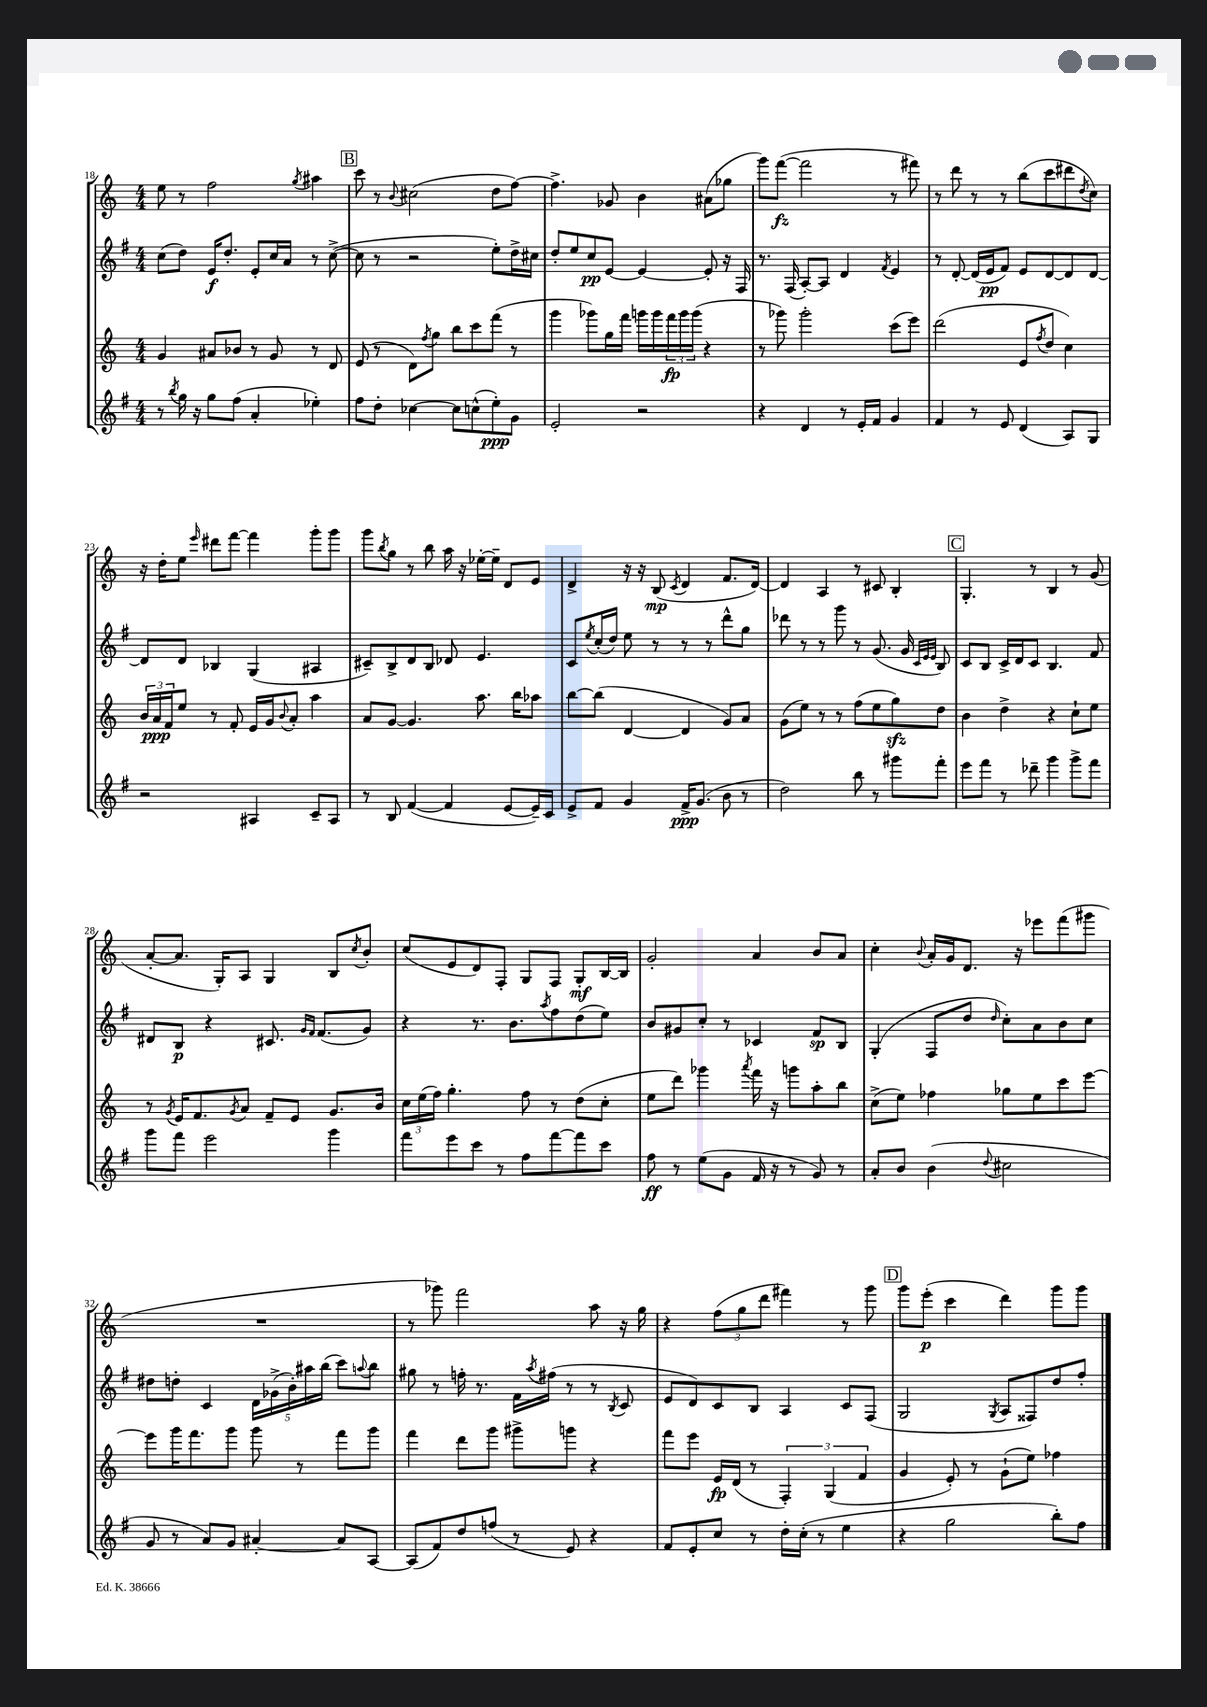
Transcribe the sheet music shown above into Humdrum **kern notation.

**kern	**kern	**kern	**kern
*staff4	*staff3	*staff2	*staff1
*clefG2	*clefG2	*clefG2	*clefG2
*k[f#]	*k[]	*k[f#]	*k[]
*M4/4	*M4/4	*M4/4	*M4/4
8r	4g	(8cc	8ee
8qbb	.	.	.
16gg	.	8dd)	8r
16r	.	.	.
8gg	8a#	16e	2ff
.	.	8.dd'	.
(8ff#	8b-	.	.
4a'	8r	8e'	.
.	8g	16cc	.
.	.	16a	.
.	.	.	8qgg
4ee-')	8r	8r	4aa#
.	8d	([8cc^	.
=	=	=	=
8ff#	(8e	8cc]	8ccc
8dd'	8r	8r	8r
.	.	.	8qqb
[4cc-	8d)	2r	(2cc#
.	8qff	.	.
.	8gg	.	.
8cc-]	8bb	.	.
(8cc^^	8ccc	.	.
8ee')	(8fff	8ee')	8dd
8g	8r	16dd^	[8ff)
.	.	16cc#	.
=	=	=	=
2e'	4ggg	8dd'	4.ff^]
.	.	8ee	.
.	8ggg-)	8cc	.
.	16gg	[8e	8g-
.	16fff	.	.
2r	16ggg	4e_	4b
.	16ggg	.	.
.	24fff	.	.
.	24ggg	.	.
.	(24ggg	.	.
.	4r	8e']	(8a#
.	.	16r	8gg-
.	.	16F#	.
=	=	=	=
4r	8r	8.r	8ggg)
.	8ggg-)	.	([8fff
.	.	(16F#	.
4d	2ggg-'	[8A')	2fff]
.	.	8A]	.
8r	.	4d	.
16e'	.	.	.
16f#	.	.	.
.	.	8qf#	.
4g	(8ccc	4e	8r
.	8eee)	.	8fff#)
=	=	=	=
4f#	(2ddd	8r	8r
.	.	[8d'	8ddd
8r	.	(16d]	8r
.	.	16e	.
8e	.	8f#)	8r
(4d	8e	8e	(8bb
.	8qff	.	.
.	8dd	[8d	8ccc
8A)	4cc)	8d]	8ddd#
.	.	.	8qdd
8G	.	[8d	8cc)
=	=	=	=
2r	24b	8d]	16r
.	24a	.	.
.	.	.	16dd'
.	24f	.	.
.	8ee	8d	8ee
.	.	.	16qqeee
.	8r	4B-	8ddd#
.	8f'	.	[8fff
4A#	16e	(4G	4fff]
.	16g	.	.
.	8qqb	.	.
.	8a'	.	.
8c~	4aa	4A#	8ggg'
8A#	.	.	8ggg
=	=	=	=
8r	8a	8c#~)	8ggg
.	.	.	8qbb
8B	[8g	8B^	8gg
([4f#	4.g]	8d	8r
.	.	8B	8bb
4f#]	.	8d-	16aa
.	.	.	16r
.	8.aa	4.e	[16ee-'
.	.	.	16ee-~]
[8e	.	.	8d
.	16bb	.	.
16e~])	8aa-	.	8e
16c	.	.	.
=	=	=	=
8e^	[8bb	8c	4d^
.	.	8qee	.
8f#	(8bb]	(16cc'	.
.	.	16dd)	.
4g	[4d	8ee	16r
.	.	.	16r
.	.	8r	(8B
.	.	.	8qc
16f#^	4d]	8r	4d
(8.g	.	.	.
.	.	8r	.
8b	8g)	8ddd^^	8.f
8r	8a	8gg	.
.	.	.	[16d)
=	=	=	=
2dd)	(8g	8ddd-	4d]
.	8ee)	8r	.
.	8r	8r	4A
.	8r	8ggg	.
8bb	(8ff	8r	8r
8r	8ee	(8.g	8c#
8ggg#	8gg)	.	4B'
.	.	16g	.
.	.	32qqc	.
.	.	32qqe	.
.	.	32qqe	.
8fff#'	8dd	8B)	.
=	=	=	=
8eee	4b	8c	4.G'
8fff#	.	8B	.
8r	4dd^	16c^	.
.	.	16d	.
8ddd-~	.	8c	8r
4ggg	4r	4.B	4B
8ggg^	8cc`	.	8r
8fff#	8ee	8f#	(8g
=	=	=	=
8ggg	8r	8d#	[8a'
.	8qg	.	.
8fff#	16e	8B	8.a]
.	8.f	.	.
2eee	.	4r	.
.	.	.	16G')
.	8qg	.	.
.	8a	.	8A
.	8f~	8.c#	4G
.	8e	.	.
.	.	16qqg	.
.	.	16qqf#	.
.	.	(8.f#	.
4ggg	8.g	.	8B
.	.	.	8qcc
.	.	8g)	8b'
.	16b	.	.
=	=	=	=
8fff#	24cc	4r	(8cc
.	(24ee	.	.
.	24ff)	.	.
8eee	4.gg'	.	8e
8ccc	.	8.r	8d)
8r	.	.	8F'
.	.	8.b	.
8ff#	8ff	.	8G
.	.	8qaa	.
[8fff#	8r	8ff#	8F
8fff#]	(8dd	(8dd	8G'
8ccc	8cc'	8ee)	[16B
.	.	.	16B]
=	=	=	=
8ff#	8ee	8b	2g'
8r	8ddd)	8g#	.
(8ee	4ggg-	8cc'	.
8g	.	8r	.
.	8qaaa	.	.
16f#	16fff	4c-	4a
16r	16r	.	.
8r	8ggg	.	.
8g)	8aa'	8f#	8b
8r	8bb	8B	8a
=	=	=	=
8a'	(8cc^	(4G'	4cc'
8b	8ee)	.	.
.	.	.	8qqb
(4b	4ff-	8F#	16a'
.	.	.	16g
.	.	8dd	8.d
8qqdd	.	16qqdd	.
2cc#	8gg-	8cc')	.
.	.	.	16r
.	8ee	8a	8eee-
.	8ccc	8b	(8fff
.	[8eee	8cc	8ggg#
=	=	=	=
8g	8eee]	8dd#	1r
8r	16ggg	8dd'	.
.	8.fff	.	.
8a)	.	4c	.
8g	8ggg	.	.
[4a#'	8ggg	20d	.
.	.	(20g-^	.
.	.	20b')	.
.	8r	.	.
.	.	20aa#	.
.	.	(20bb	.
8a#]	8fff	8ccc)	.
.	.	8qqaa	.
[8A	8ggg	8bb	.
=	=	=	=
(8A]	4fff	8gg#	8r
8f#)	.	8r	8ggg-)
8dd	8ddd	16ff'	2fff
.	.	8.r	.
(8ff	8ggg	.	.
8r	8ggg#^	16f#	.
.	.	8qaa	.
.	.	(16ff#	.
8e)	8ggg	8r	.
4r	4r	8r	8aa
.	.	8qB	.
.	.	8c	16r
.	.	.	16gg
=	=	=	=
8f#	8fff	8e	4r
8e'	8eee	8d)	.
8cc	16e	8c	(12ff
.	(16d	.	.
.	.	.	12gg
8r	8r	8B	.
.	.	.	12ddd
16dd'	6F')	4A	4fff#)
(16cc'	.	.	.
8r	.	.	.
.	(6G	.	.
4ee	.	8c	8r
.	6f	.	.
.	.	(8F#	8ggg
=	=	=	=
4r	4g	2G	8ggg
.	.	.	(8eee'
2gg	8e')	.	4ccc
.	8r	.	.
.	.	8qG	.
.	(8g`	8A	4ddd)
.	8ee)	8F##)	.
8bb')	4ff-	8dd	8ggg
8ff#	.	8ff#'	8ggg
==	==	==	==
*-	*-	*-	*-
